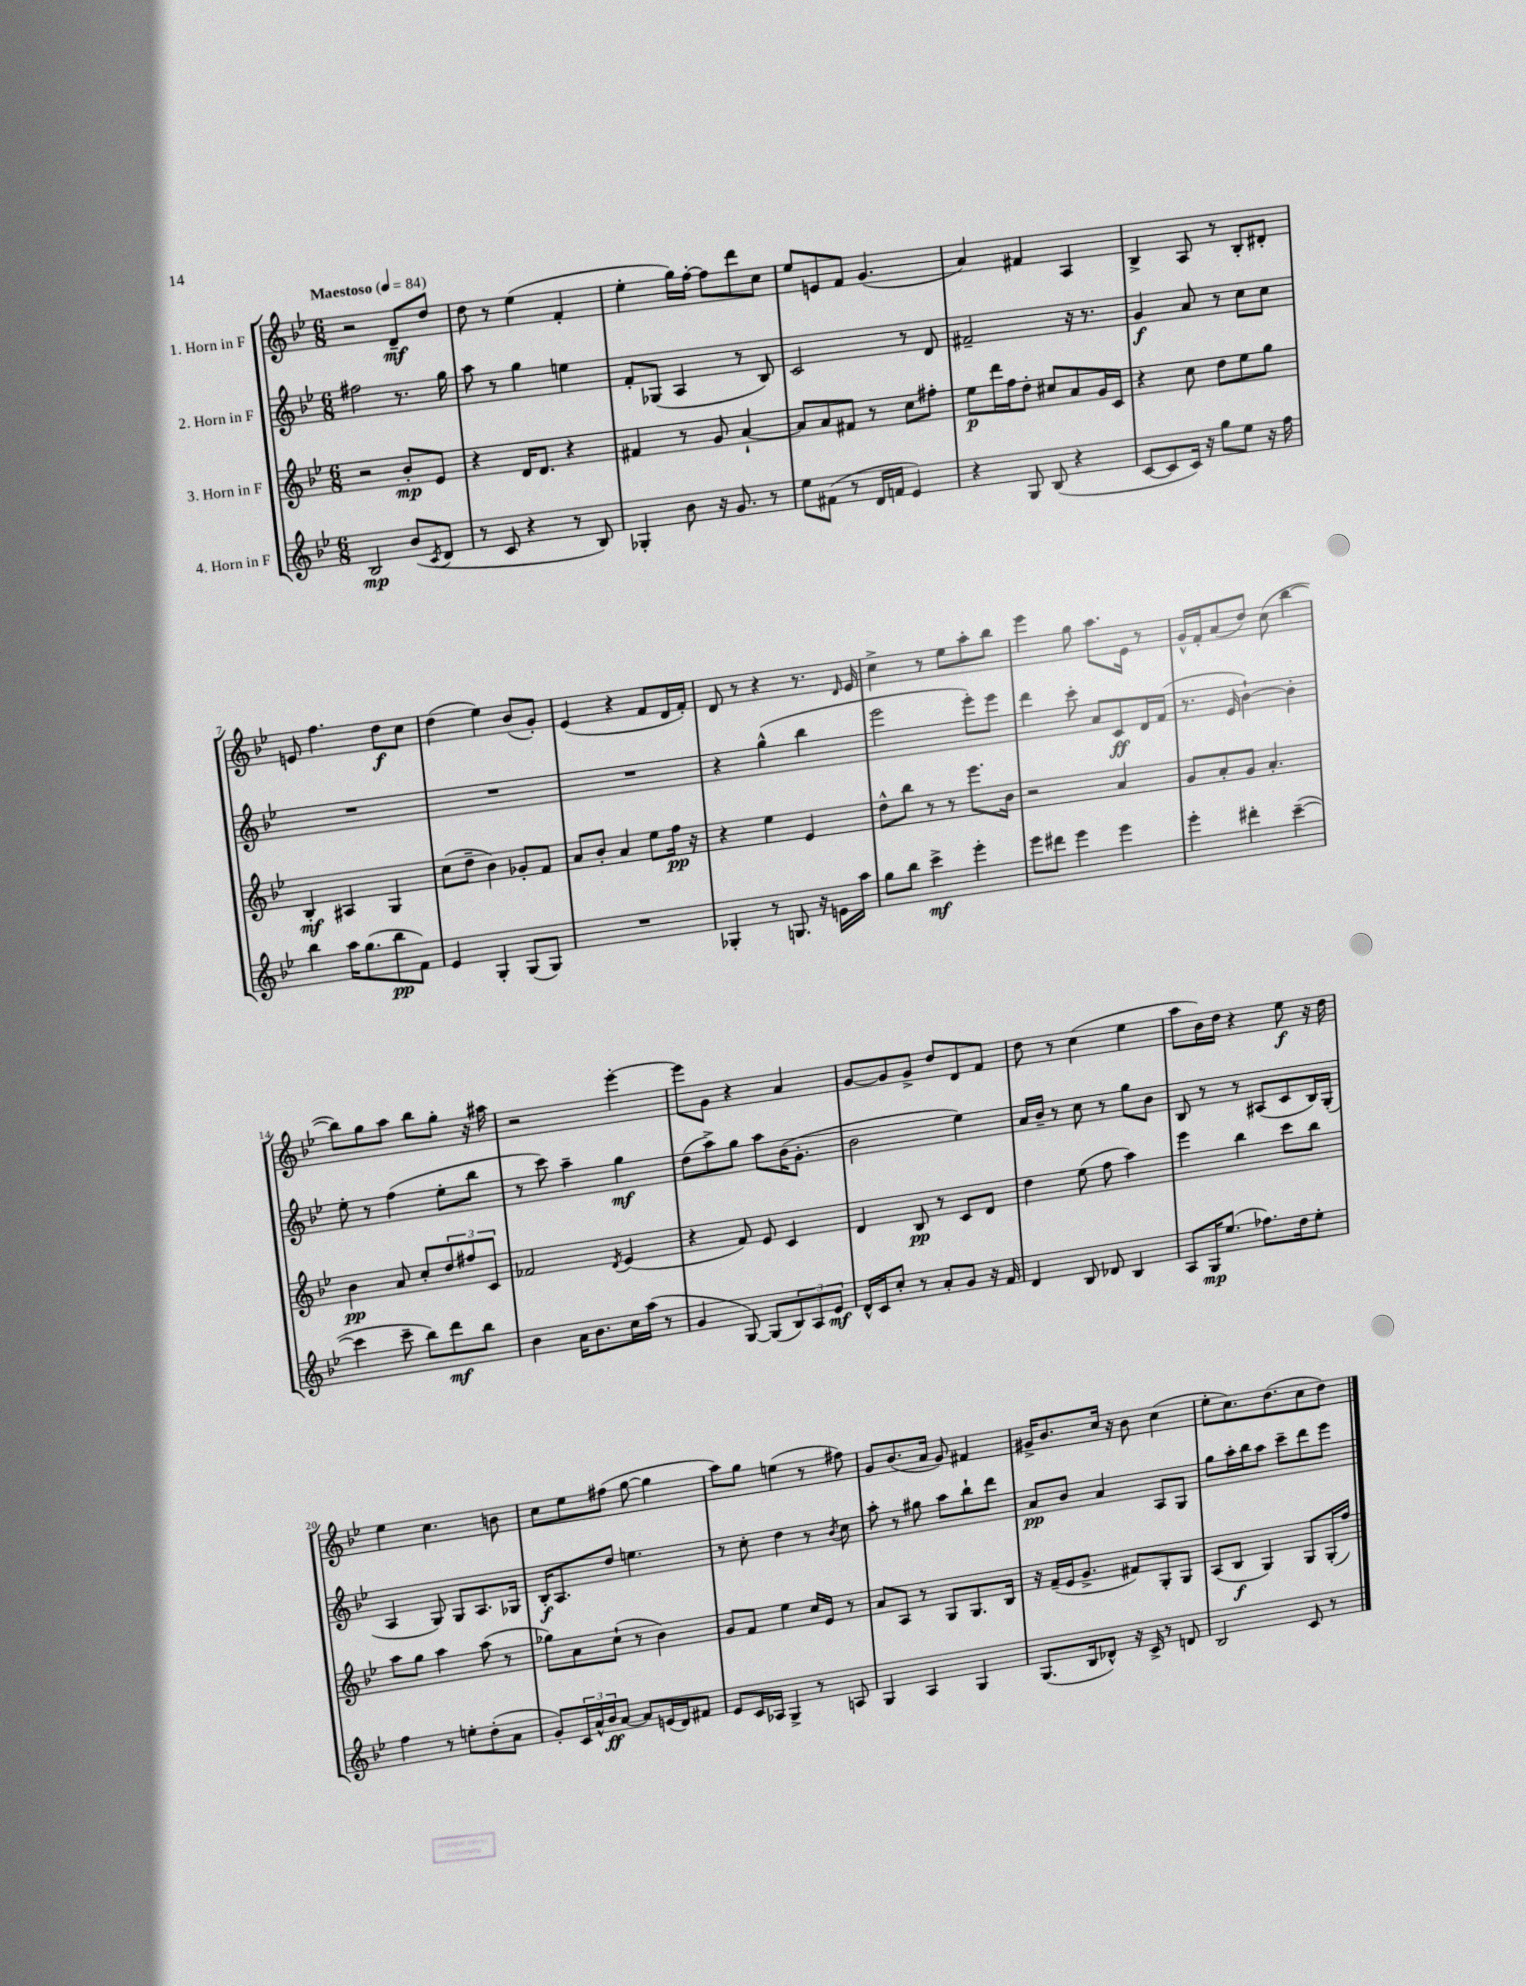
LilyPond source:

<<
\new StaffGroup <<
\new Staff = "s0" \with { instrumentName = "1. Horn in F" } {
    \clef treble \key bes \major \numericTimeSignature \time 6/8 \tempo "Maestoso" 4 = 84
    r2 d'8--\mf d''8 |
    d''8 r8 ees''4( f'4-. |
    ees''4-. g''16) f''16~-. f''8 d'''8 c''8 |
    ees''8 e'8 f'8 g'4.( |
    a'4) fis'4 a4 |
    bes4-> a8 r8 bes8-. dis'8-. |
    e'8 f''4. d''8\f c''8 |
    d''4( ees''4) bes'8( g'8-.) |
    ees'4( r4 f'8 d'16 f'16-.) |
    d'8 r8 r4 r8. \grace { d'16 } ees'16 |
    c''4-> r8 ees''8 a''8-. bes''8 |
    ees'''4 g''8 a''8. ees'16 r8 |
    g'16-^ f'16-. a'8( d''8) c''8( bes''4~ |
    bes''8) g''8 a''8 bes''8 g''8-. r16 ais''16 |
    r2 ees'''4~-. |
    ees'''8 g'8 r4 a'4 |
    g'8~ g'8 g'8-> d''8 d'8 f'8 |
    d''8 r8 c''4( ees''4 |
    a''8 bes'16) d''16 r4 ees''8\f r16 d''16 |
    ees''4 c''4. b'8 |
    c''8 ees''8 fis''8( g''8~ g''4 |
    a''8) g''8 e''4( r8 fis''8) |
    g'8 bes'8.( a'16 g'8) fis'4 |
    gis'16-> bes'8. c''16 r16 bes'8 c''4( |
    ees''8-. c''8.) d''8.( c''8 d''8) \bar "|." |
}
\new Staff = "s1" \with { instrumentName = "2. Horn in F" } {
    \clef treble \key bes \major \numericTimeSignature \time 6/8
    fis''2 r8. g''16 |
    a''8 r8 g''4 e''4 |
    f'8-. ges8( a4 r8 bes8) |
    c'2 r8 d'8 |
    fis'2-- r16 r8. |
    g'4\f a'8 r8 c''8 c''8 |
    R2. |
    R2. |
    R2. |
    r4 g''4-^( bes''4 |
    ees'''2 ees'''8-.) ees'''8 |
    d'''4 c'''8-. a'8 c'8\ff d'16 f'16( |
    r8. ees'16 bes'4~-!) bes'4-. |
    ees''8-. r8 f''4( ees''8-. bes''8 |
    r8 c'''8) a''4-- g''4\mf |
    d''8( a''8->) g''8 a''8 bes'16( g'8.-. |
    bes'2 ees''4) |
    a'16 bes'16-- r8 c''8 r8 g''8 bes'8 |
    bes8 r8 r8 ais8( c'8 bes16) g16-.( |
    a4 g8) g8 a8. ges16 |
    bes16-.\f a8. d''8 e''4. |
    r8 c''8-. d''4 r8 \acciaccatura { bes'8 } c''8 |
    a''8-. r8 gis''8 a''8 bes''8-! d'''8 |
    a'8\pp bes'8 a'4 a8 g8 |
    g''8 a''16-. bes''16 a''8 c'''8-- d'''8 ees'''8 \bar "|." |
}
\new Staff = "s2" \with { instrumentName = "3. Horn in F" } {
    \clef treble \key bes \major \numericTimeSignature \time 6/8
    r2 bes'8-.\mp ees'8 |
    r4 d'16 d'8. r4 |
    fis'4 r8 g'8 a'4~-! |
    a'8 a'8 fis'8 r8 c''8 fis''8-. |
    ees''8\p d'''16 f''16 d''8-. cis''8 a'8 g'16 c'16 |
    r4 c''8 d''8 ees''8 g''8 |
    bes4-.\mf ais4 g4 |
    c''8( d''8-- bes'4) ges'8-. f'8 |
    a'8 bes'8-. a'4 ees''8 f''16\pp r16 |
    r4 ees''4 ees'4 |
    d''8-^ bes''8 r8 r8 ees'''8. bes'16 |
    r2 a'4 |
    g'8 a'8-. g'8 a'4.-. |
    bes'4\pp a'8 c''8-. \tuplet 3/2 { d''8 fis''8 c'8 } |
    fes'2 \acciaccatura { d'8 } ees'4( |
    r4 f'8) ees'8 c'4 |
    d'4 bes8\pp r8 c'8 d'8 |
    d''4 ees''8( f''8 a''4) |
    ees'''4 bes''4 c'''8 bes''8 |
    a''8 g''8 a''4 a''8( r8 |
    ges''8) a'8 c''8-!( r8 bes'4) |
    g'8 f'8 ees''4 c''16 ees'16 r8 |
    a'8 a8 r8 g8 g8. bes16 |
    r16 f'16--( ees'16 g'8.-> fis'8) g8-. g8 |
    a8( bes8\f g4) g8 g16-.( f''16) \bar "|." |
}
\new Staff = "s3" \with { instrumentName = "4. Horn in F" } {
    \clef treble \key bes \major \numericTimeSignature \time 6/8
    bes2\mp bes'8( \acciaccatura { c'8 } d'8 |
    r8 c'8 r4 r8 bes8) |
    ges4-. bes'8 r16 g'8. r8 |
    ees''8 fis'8( r8 d'16 f'16 ees'4) |
    r4 g8 bes8( r4 |
    c'8~ c'8 c'16) r16 g''8 ees''8 r16 f''16 |
    bes''4 a''16 g''8.( bes''8\pp f'8) |
    ees'4 g4-. g8( g8) |
    R2. |
    ges4-. r8 g8. r16 e'16 a''16 |
    g''8 bes''8 c'''4->\mf ees'''4-. |
    ees'''8 dis'''8 ees'''4 ees'''4 |
    ees'''4-. dis'''4-. c'''4~--( |
    c'''4 c'''8-- bes''8) d'''8\mf bes''8 |
    bes'4 a'16 bes'8. c''16 a''16( r8 |
    g'4 g8~) g8( \tuplet 3/2 { bes8) a8 ees'8\mf } |
    d'16-^ c'16 c''8-. r8 a'8-. g'8 r16 f'16 |
    d'4 bes8 des'8 bes4 |
    a8 g16\mp ees''8.( fes''8.) d''16 ees''8-. |
    f''4 r8 e''8-. d''8-.( a'8 |
    g'8-.) \tuplet 3/2 { c'16 a'16-^ bes'16\ff } a'8~ a'8 e'16( d'16) fis'8 |
    ees'8 c'16 aes16 g4-> r8 a8 |
    g4 a4 g4 |
    g8.( bes16 des'8-^) r16 c'16-> r8 d'8 |
    bes2 c'8 r8 \bar "|." |
}
>>
>>
